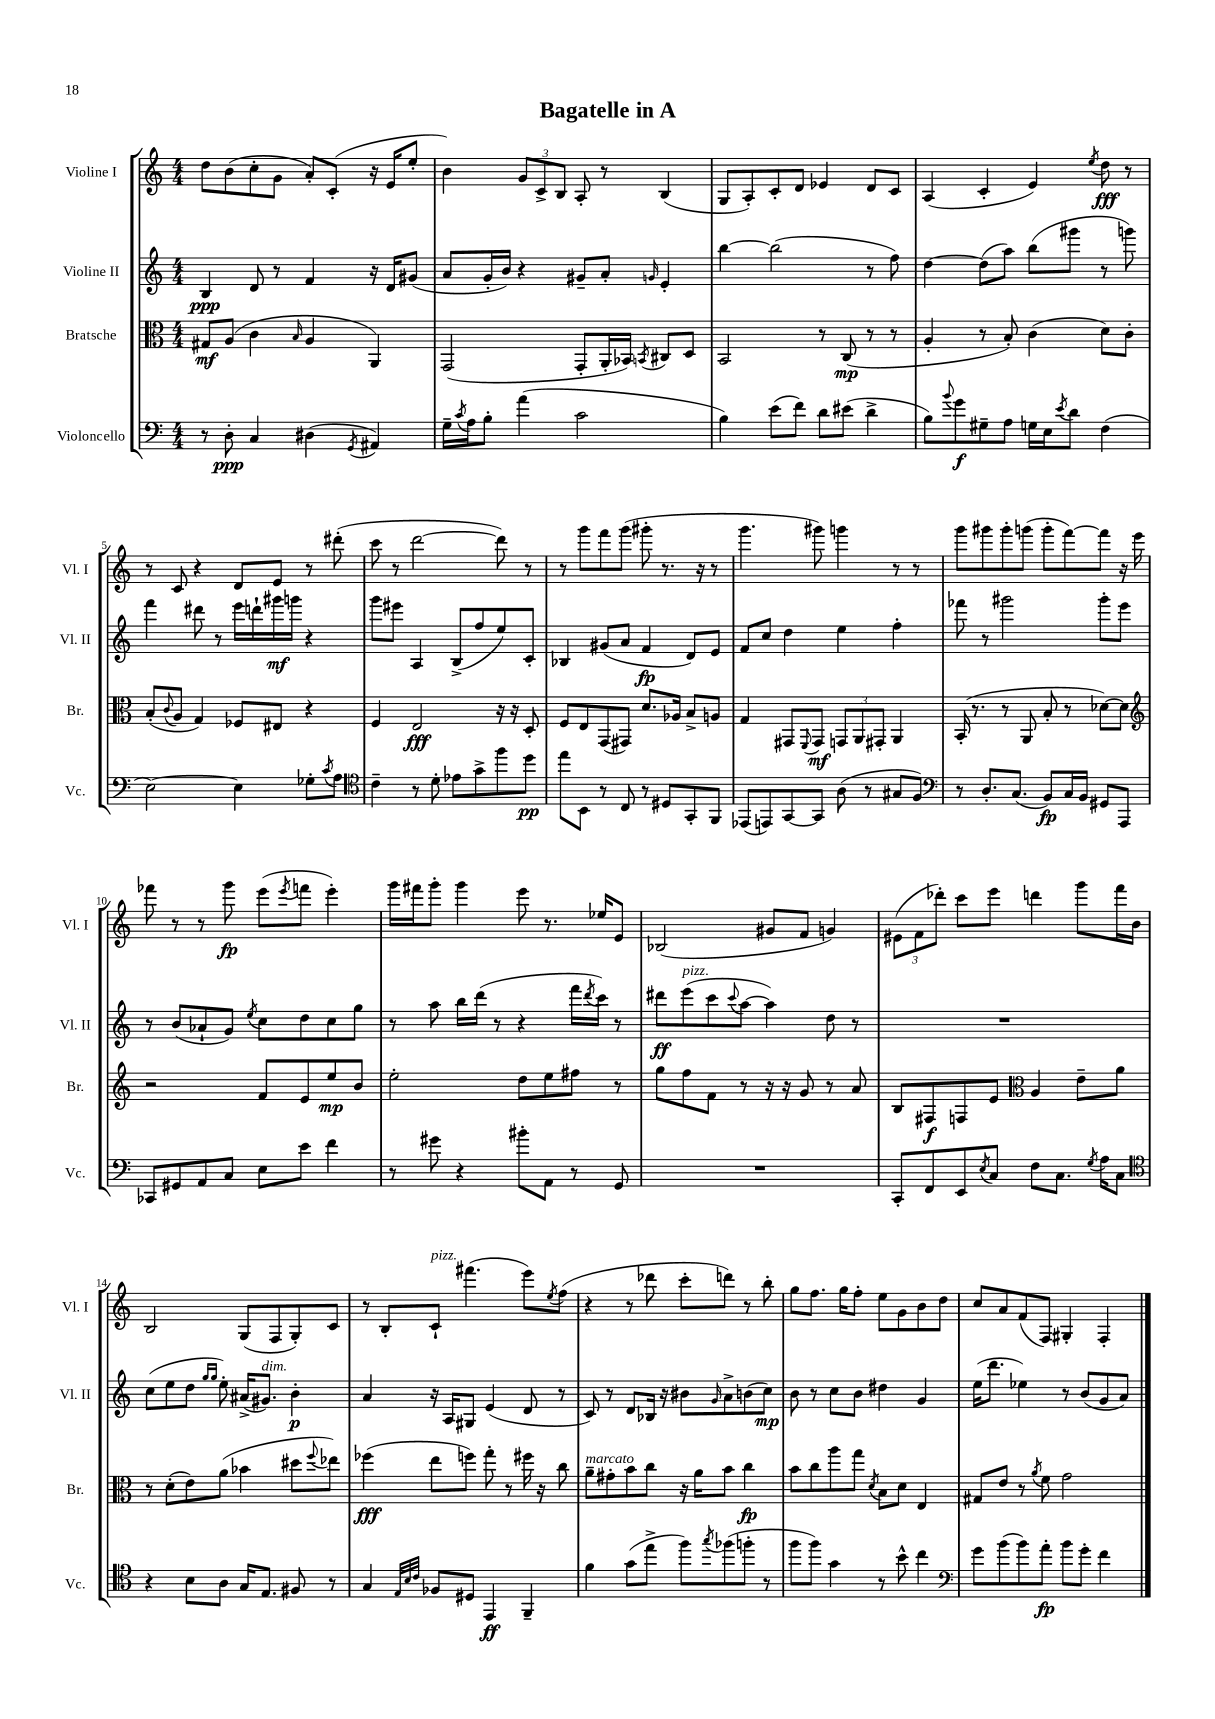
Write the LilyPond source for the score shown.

\header { title = "Bagatelle in A" }
<<
\new StaffGroup <<
\new Staff = "s0" \with { instrumentName = "Violine I" shortInstrumentName = "Vl. I" } {
    \clef treble \key c \major \numericTimeSignature \time 4/4
    d''8 b'8( c''8-. g'8 a'8-.) c'8-.( r16 e'16 e''8-. |
    b'4) \tuplet 3/2 { g'8 c'8-> b8 } a8-. r8 b4( |
    g8 a8-.) c'8-. d'8 ees'4 d'8 c'8 |
    a4( c'4-. e'4) \acciaccatura { e''8 } d''8\fff r8 |
    r8 c'8 r4 d'8 e'8 r8 dis'''8-.( |
    c'''8 r8 d'''2~ d'''8) r8 |
    r8 g'''8 f'''8 g'''8( gis'''8-. r8. r16 r8 |
    g'''4. gis'''8) g'''4 r8 r8 |
    g'''8 gis'''8 gis'''8-. g'''8( g'''8-. f'''8~) f'''8 r16 e'''16 |
    fes'''8 r8 r8 g'''8\fp e'''8( \acciaccatura { e'''8 } f'''8 e'''4-.) |
    g'''16 fis'''16 g'''8-. g'''4 e'''8 r8. ees''16 e'8 |
    bes2( gis'8 f'8 g'4) |
    \tuplet 3/2 { eis'8( f'8 des'''8-.) } c'''8 e'''8 d'''4 g'''8 f'''16 b'16 |
    b2 g8( f8 g8-.) c'8 |
    r8 b8-. c'8-!^\markup { \italic "pizz." } fis'''4.( e'''8) \acciaccatura { e''8 } f''8( |
    r4 r8 des'''8 c'''8-. d'''8) r8 b''8-. |
    g''8 f''8. g''16 f''8-. e''8 g'8 b'8 d''8 |
    c''8 a'8 f'8( f8) gis4-. f4-. \bar "|." |
}
\new Staff = "s1" \with { instrumentName = "Violine II" shortInstrumentName = "Vl. II" } {
    \clef treble \key c \major \numericTimeSignature \time 4/4
    b4\ppp d'8 r8 f'4 r16 d'16 gis'8( |
    a'8 g'16-. b'16) r4 gis'8-- a'8-. \grace { g'16 } e'4-. |
    b''4~ b''2( r8 f''8) |
    d''4~ d''8( a''8) b''8( gis'''8 r8 g'''8) |
    f'''4 dis'''8 r8 e'''16 d'''16-! gis'''16\mf g'''16 r4 |
    g'''8 eis'''8 a4 b8->( f''8 e''8) c'8-. |
    bes4 gis'8( a'8 f'4\fp d'8) e'8 |
    f'8 c''8 d''4 e''4 f''4-. |
    fes'''8 r8 gis'''2 gis'''8-. e'''8 |
    r8 b'8( aes'8-! g'8) \acciaccatura { e''8 } c''8 d''8 c''8 g''8 |
    r8 a''8 b''16 d'''16( r8 r4 f'''16 \acciaccatura { d'''8 } c'''16) r8 |
    dis'''8\ff e'''8^\markup { \italic "pizz." }( c'''8 \appoggiatura { c'''8 } a''8~ a''4) d''8 r8 |
    R1 |
    c''8( e''8 d''8 \grace { g''16 g''16 } e''8-.) ais'16->( gis'8.^\markup { \italic "dim." }) b'4-.\p |
    a'4 r16 a16 gis8 e'4( d'8 r8 |
    c'8) r8 d'8 bes16 r16 bis'8 \grace { g'16 } a'8-> b'8( c''8\mp) |
    b'8 r8 c''8 b'8 dis''4 g'4 |
    e''16( d'''8. ees''4) r8 b'8( g'8 a'8) \bar "|." |
}
\new Staff = "s2" \with { instrumentName = "Bratsche" shortInstrumentName = "Br." } {
    \clef alto \key c \major \numericTimeSignature \time 4/4
    gis8\mf a8( c'4 \grace { b16 } a4 a,4) |
    g,2( g,8-. a,16-. bes,16) \acciaccatura { b,8 } cis8 d8 |
    b,2 r8 c8\mp( r8 r8 |
    a4-. r8 b8-.) c'4( d'8) c'8-. |
    b8-.( \appoggiatura { c'8 } a8 g4) fes8 eis8 r4 |
    f4 e2\fff r16 r16 d8-. |
    f8 e8 g,8( gis,8) d'8. aes16 b8-> a8 |
    g4 gis,8 \appoggiatura { f,8 } gis,8\mf \tuplet 3/2 { g,8 a,8 gis,8-. } a,4 |
    b,16-.( r8. r8 a,8 b8-. r8 des'8~) des'8 |
    \clef treble r2 f'8 e'8 e''8\mp b'8 |
    e''2-. d''8 e''8 fis''8 r8 |
    g''8 f''8 f'8 r8 r16 r16 g'8 r8 a'8 |
    b8 fis8\f f8 e'8 \clef alto a4 e'8-- a'8 |
    r8 d'8-.( e'8) a'8( bes'4 dis''8 \appoggiatura { f''8 } ees''8) |
    fes''4\fff( e''8 f''8) g''8-. r8 fis''16 r16 c''8 |
    a'8--^\markup { \italic "marcato" } gis'8-. b'8 c''8 r16 a'16 b'8 c''4\fp |
    b'8 c''8 a''8 g''8 \acciaccatura { d'8 } b8 d'8 e4 |
    gis8 e'8 r8 \acciaccatura { a'8 } f'8 g'2 \bar "|." |
}
\new Staff = "s3" \with { instrumentName = "Violoncello" shortInstrumentName = "Vc." } {
    \clef bass \key c \major \numericTimeSignature \time 4/4
    r8 d8-.\ppp c4 dis4( \acciaccatura { g,8 } ais,4) |
    g16-- \acciaccatura { c'8 } a16 b8-. a'4( c'2 |
    b4) e'8( f'8) d'8 eis'8( d'4-> |
    b8) \appoggiatura { b'8 } g'8\f gis8-- a8 g16 e16 \acciaccatura { e'8 } d'8 f4( |
    e2~) e4 ges8-. \acciaccatura { c'8 } a8 |
    \clef tenor c'4-- r8 d'8-. ees'8 g'8-> f''8 d''8\pp |
    e''8 b,8 r8 c8 r8 dis8 g,8-. f,8 |
    ees,8( e,8) g,8~ g,8 a8( r8 gis8 f8) |
    \clef bass r8 d8.-. c8.( b,8\fp) c16 b,16 gis,8 a,,8 |
    ces,8 gis,8 a,8 c8 e8 e'8 f'4 |
    r8 gis'8 r4 bis'8-. a,8 r8 g,8 |
    R1 |
    c,8-. f,8 e,8 \acciaccatura { e8 } c8 f8 c8. \acciaccatura { g8 } a16 c8 |
    \clef tenor r4 b8 a8 g16 e8. fis8 r8 |
    g4 \grace { e32 b32 c'32 } fes8 dis8 e,4\ff f,4-- |
    f'4 g'8( e''8-> f''8) \acciaccatura { g''8 } fes''8( f''8-. r8 |
    f''8 f''8) g'4 r8 b'8-^ c''4 |
    \clef bass g'8 b'8( b'8) a'8-.\fp b'8 g'8-. f'4 \bar "|." |
}
>>
>>
